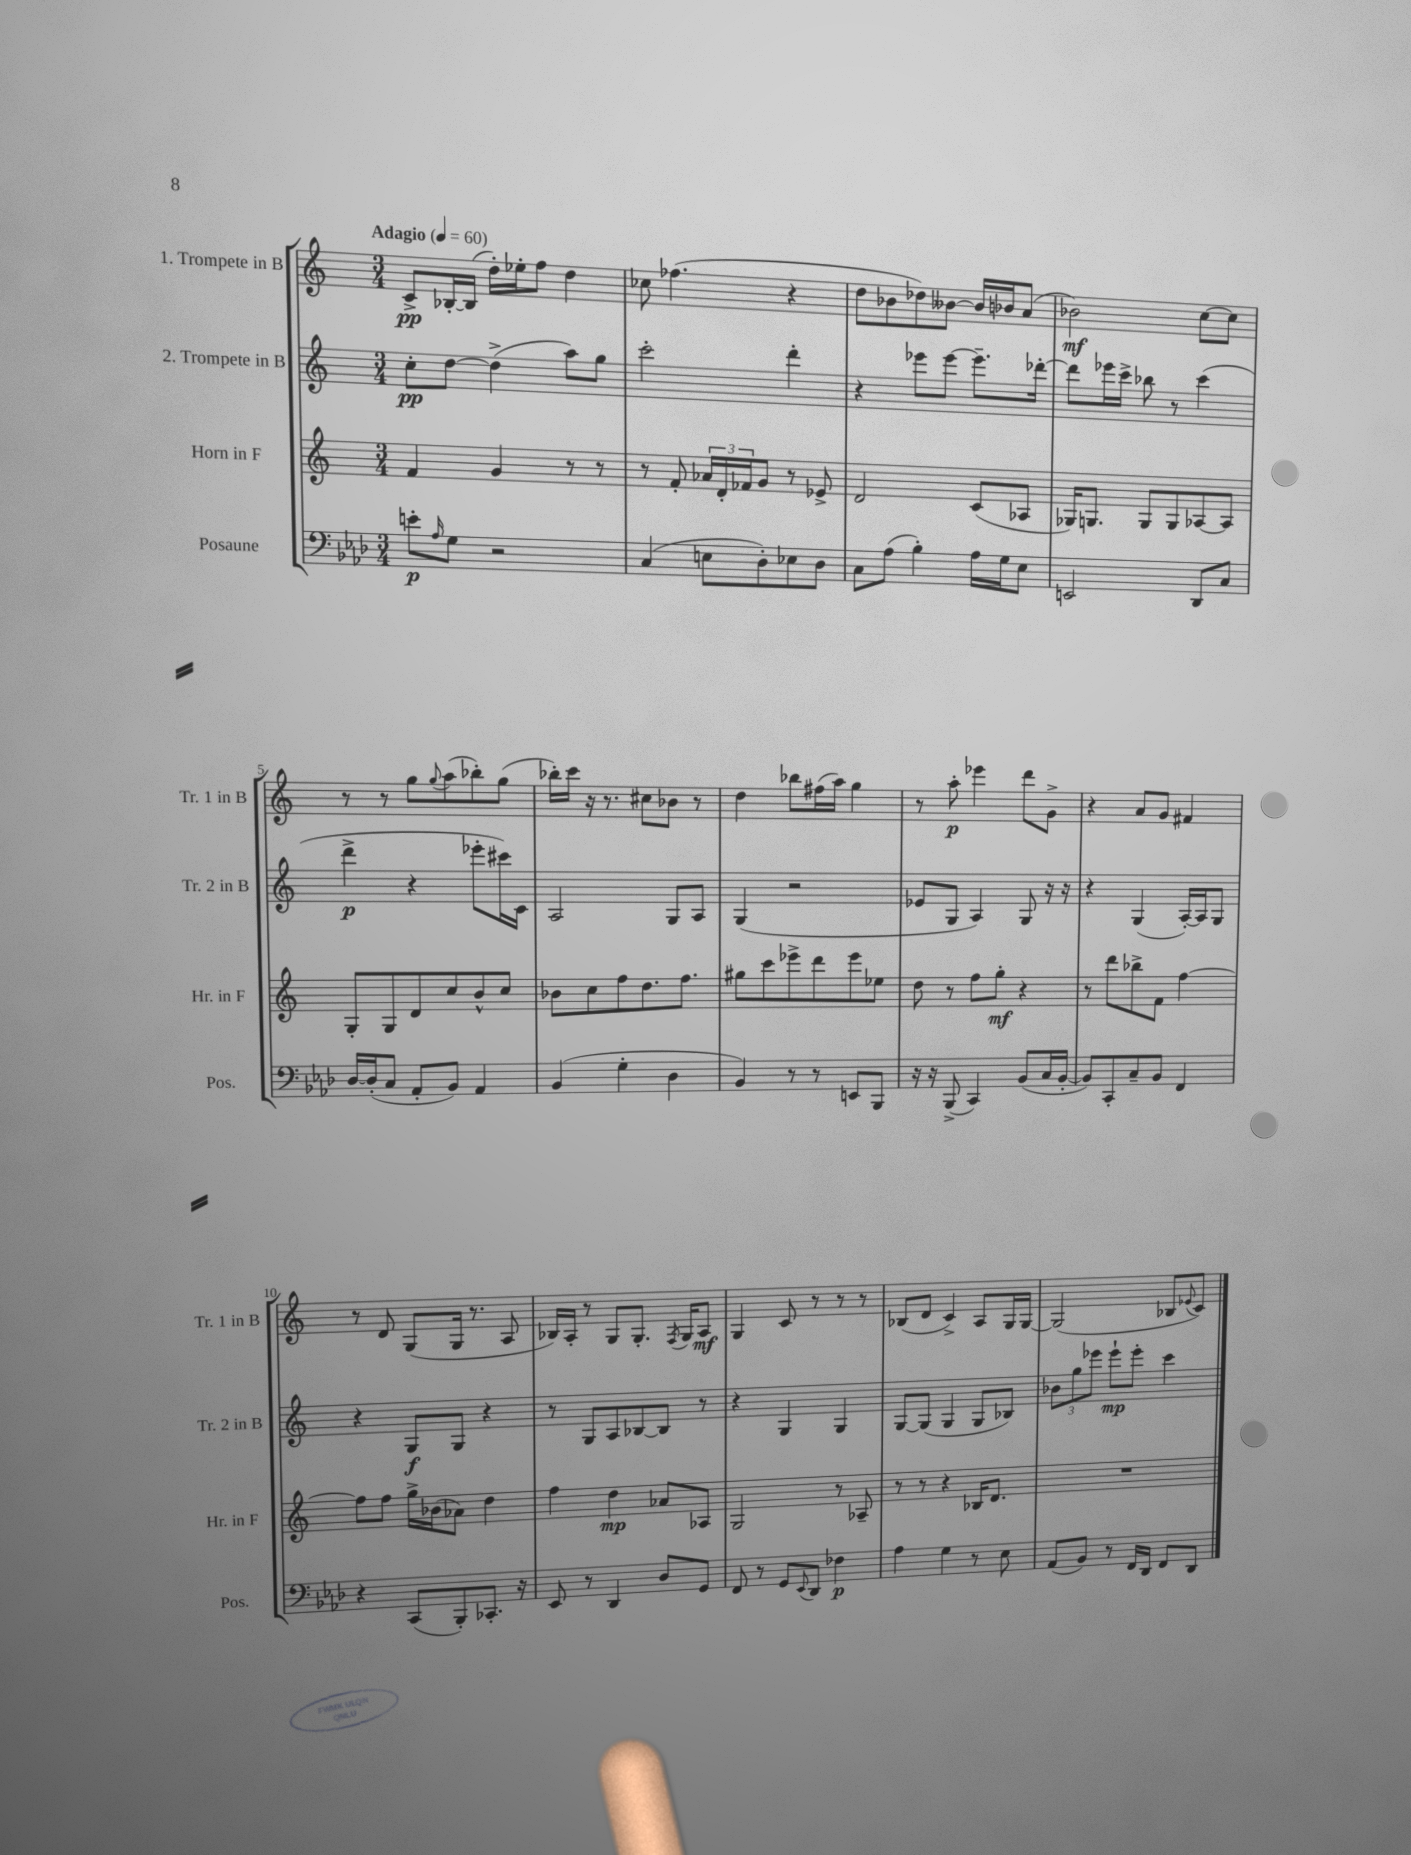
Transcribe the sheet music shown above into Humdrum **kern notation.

**kern	**kern	**kern	**kern
*staff4	*staff3	*staff2	*staff1
*clefF4	*clefG2	*clefG2	*clefG2
*k[b-e-a-d-]	*k[]	*k[]	*k[]
*M3/4	*M3/4	*M3/4	*M3/4
*MM60	*MM60	*MM60	*MM60
8e'	4f	8cc'	8c^
16qqA-	.	.	.
8G	.	[8dd	[16B-'
.	.	.	(16B-]
2r	4g	(4dd^]	16dd')
.	.	.	16ee-'
.	.	.	8ff
.	8r	8aa)	4dd
.	8r	8gg	.
=	=	=	=
(4C	8r	2ccc'	8cc-
.	8f'	.	(4.ff-
8E	24a-	.	.
.	24d'	.	.
.	24f-	.	.
8D-')	8g	.	.
8E-	8r	4ddd'	4r
8D-	8e-^	.	.
=	=	=	=
8C	2d	4r	8dd
(8A-	.	.	8b-
4B-')	.	8eee-	8dd-)
.	.	[8eee-	[8b--
16A-	(8c	8.eee-~]	16b--]
16G	.	.	16b-
8E-	8A-	.	(8a
.	.	[16ddd-'	.
=	=	=	=
2EE	16G-)	8ddd-]	2b-)
.	8.G	.	.
.	.	16eee-	.
.	.	16ccc^	.
.	8G	8bb-	.
.	8G	8r	.
8DD-	[8A-	(4ccc	[8cc
8C	8A-]	.	8cc]
=	=	=	=
[16D-	8G'	4ddd^	8r
(16D-']	.	.	.
8C	8G	.	8r
8AA-'	8d	4r	8gg
.	.	.	8qqgg
8BB-)	8cc	.	(8aa
4AA-	8b^^	8eee-'	8bb-')
.	8cc	16ccc#)	(8gg
.	.	16c	.
=	=	=	=
(4BB-	8b-	2A	16bb-')
.	.	.	16ccc
.	8cc	.	16r
.	.	.	8.r
4G'	8ff	.	.
.	8.dd	.	8cc#
4D-	.	8G	8b-
.	8.ff	.	.
.	.	8A	8r
=	=	=	=
4BB-)	8gg#	(4G	4dd
.	8ccc	.	.
8r	8eee-^	2r	8bb-
8r	8ddd	.	(16ff#
.	.	.	16aa)
8EE	8eee-	.	4gg
8BBB-	8ee-	.	.
=	=	=	=
16r	8dd	8e-	8r
16r	.	.	.
(8BBB-^	8r	8G	8aa'
4CC)	8ff	4A)	4eee-
.	8gg'	.	.
(8BB-	4r	8G	8ddd
16C	.	16r	8g^
[16BB-'	.	16r	.
=	=	=	=
8BB-])	8r	4r	4r
8CC'	8ddd	.	.
8C~	8bb-^	(4G	8a
8BB-	8f	.	8g
4FF	[4ff	[16A')	4f#
.	.	16A]	.
.	.	8G	.
=	=	=	=
4r	8ff]	4r	8r
.	8ff	.	8d
(8CC	16gg^	8G	(8G
.	(16b-	.	.
8BBB-')	8a-)	8G	16G
.	.	.	8.r
8.CC-'	4dd	4r	.
.	.	.	8A
16r	.	.	.
=	=	=	=
8EE-	4ff	8r	16B-)
.	.	.	16A'
8r	.	8G	8r
4DD-	4dd	8A	8G
.	.	[8B-	8.G'
8D-	8a-	8B-]	.
.	.	.	8qF
.	.	.	16G
8GG	8A-	8r	8A
=	=	=	=
8FF	2G	4r	4G
8r	.	.	.
8GG	.	4G	8c
8qqEE-	.	.	.
8DD-	.	.	8r
4F-	8r	4G	8r
.	8A-~	.	8r
=	=	=	=
4A-	8r	[8G	(8B-
.	8r	(8G]	8d
4G	4r	4G	4c^)
8r	16B-	8G	8A
.	8.d	.	.
8E-	.	8B-)	16G
.	.	.	[16G
=	=	=	=
(8AA-	2.r	12b-	(2G]
.	.	12gg	.
8BB-)	.	.	.
.	.	12eee-	.
8r	.	8eee-`	.
16FF	.	8eee-'	.
16DD-	.	.	.
8FF	.	4ccc	8B-
.	.	.	8qqe-
8DD-	.	.	8c)
==	==	==	==
*-	*-	*-	*-
